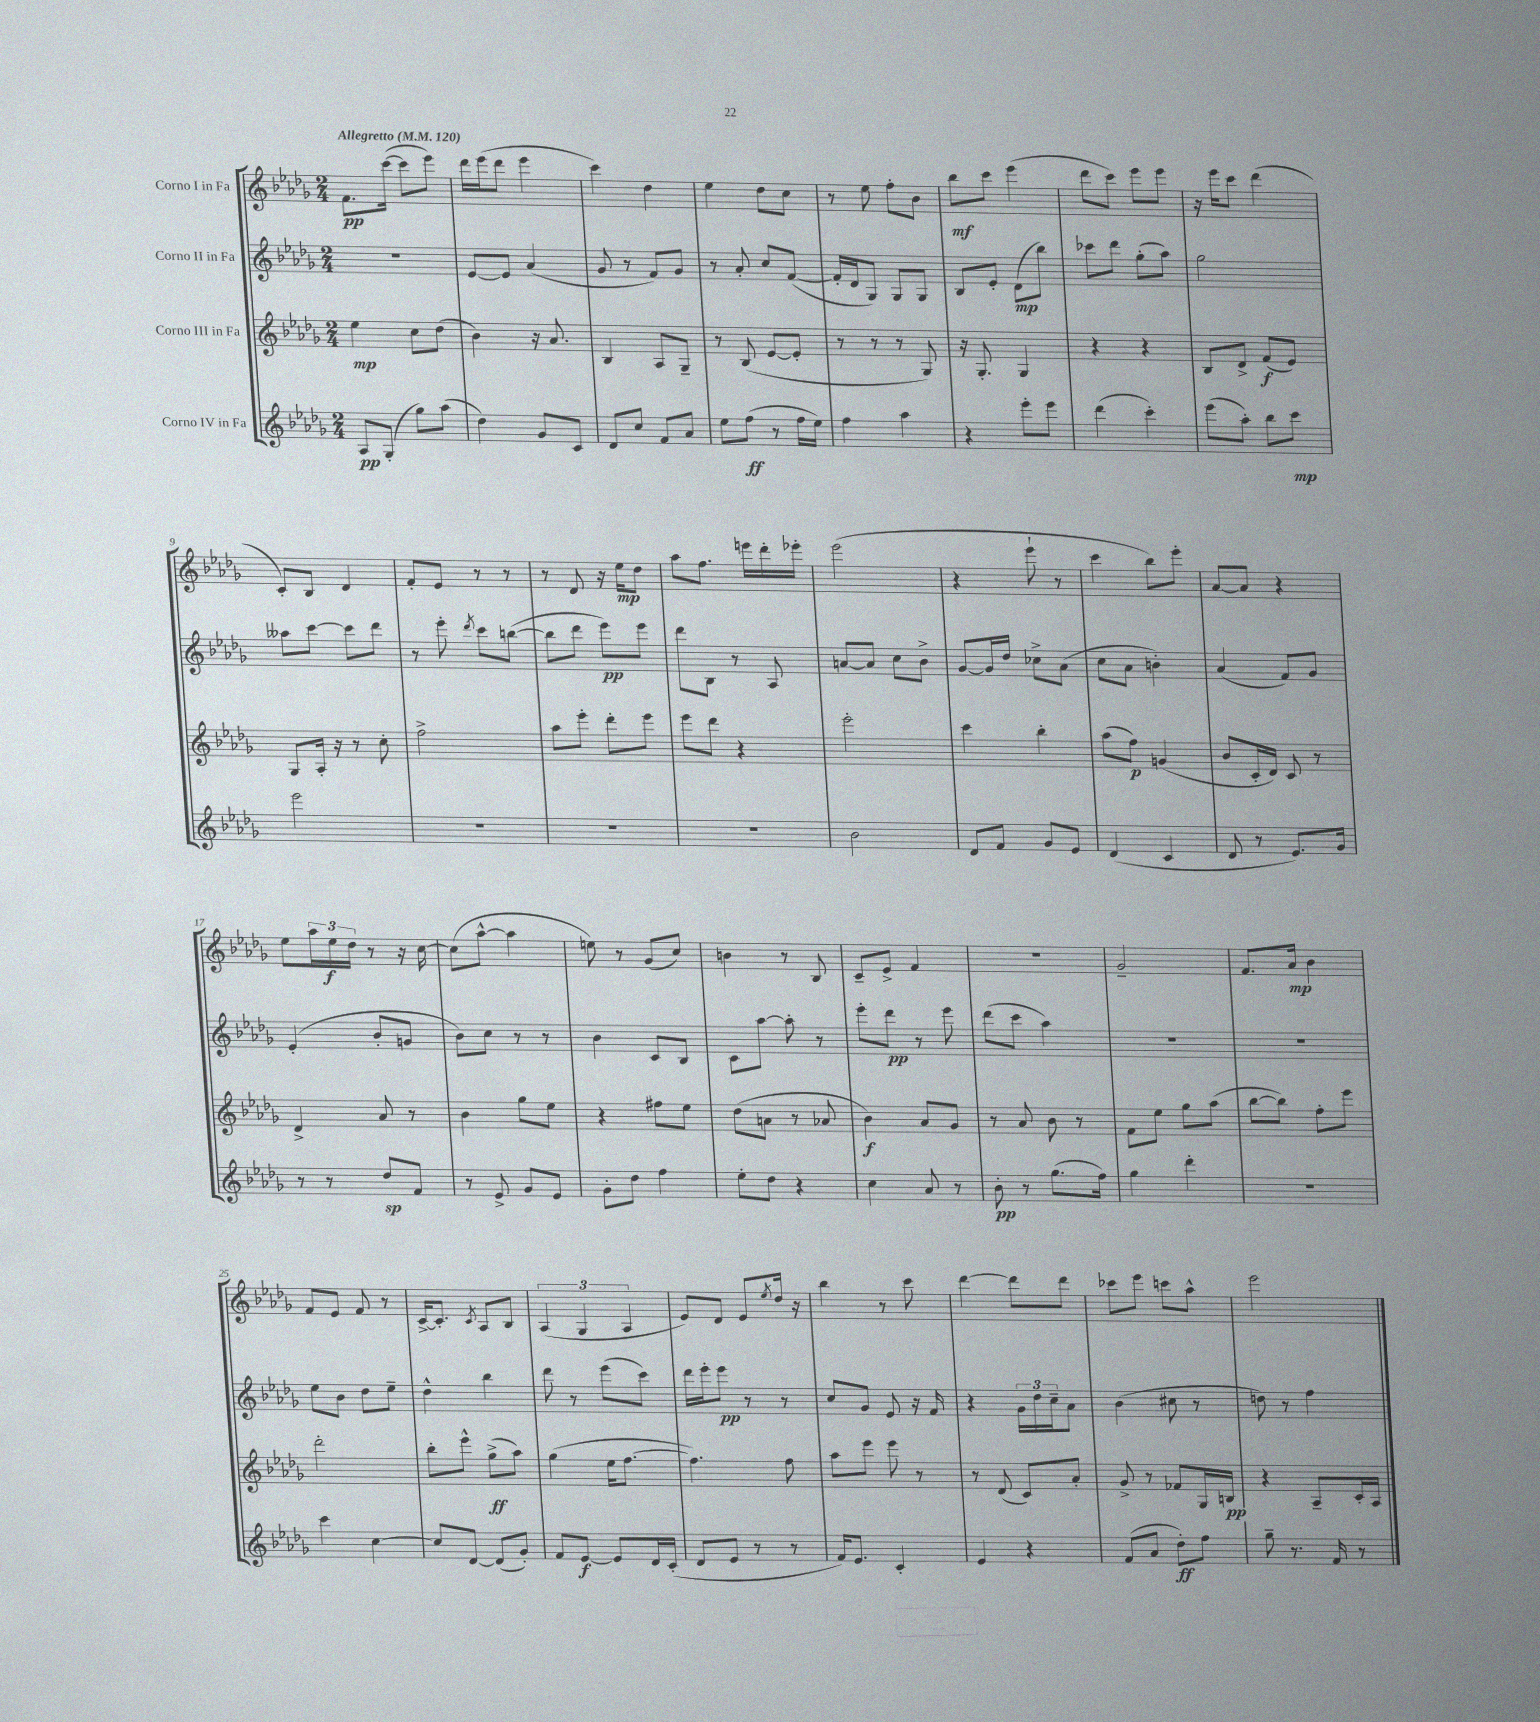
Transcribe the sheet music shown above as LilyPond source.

<<
\new StaffGroup <<
\new Staff = "s0" \with { instrumentName = "Corno I in Fa" } {
    \clef treble \key des \major \numericTimeSignature \time 2/4 \tempo "Allegretto" 4 = 120
    f'8.\pp c'''16~( c'''8 ees'''8) |
    des'''16 ees'''16( des'''8 ees'''4 |
    c'''4) des''4 |
    ees''4 des''8 c''8 |
    r8 ees''8 f''8-. bes'8 |
    bes''8\mf c'''8 ees'''4( |
    des'''8 c'''8) ees'''8 ees'''8 |
    r16 ees'''16 c'''8 des'''4( |
    c'8-.) bes8 des'4 |
    f'8-. ees'8 r8 r8 |
    r8 des'8 r16 ees''16\mp des''8 |
    aes''8 f''8. e'''16 des'''16-. ees'''16-. |
    ees'''2( |
    r4 ees'''8-! r8 |
    c'''4 bes''8) ees'''8-. |
    aes'8~ aes'8 r4 |
    ees''8 \tuplet 3/2 { aes''16 ees''16\f des''16 } r8 r16 c''16~ |
    c''8( aes''8~-^ aes''4 |
    e''8) r8 ges'8( c''8) |
    b'4 r8 bes8 |
    c'8-- ees'8-> f'4 |
    R2 |
    ges'2-- |
    f'8. aes'16\mp bes'4 |
    f'8 ees'8 f'8 r8 |
    c'16~-> c'8.-. \acciaccatura { c'8 } aes8 bes8 |
    \tuplet 3/2 { aes4( ges4 aes4 } |
    ees'8) des'8 ees'8 \acciaccatura { ees''8 } des''16 r16 |
    bes''4 r8 c'''8 |
    des'''4~ des'''8 des'''8 |
    ces'''8 ees'''8 c'''8 aes''8-^ |
    ees'''2 \bar "|." |
}
\new Staff = "s1" \with { instrumentName = "Corno II in Fa" } {
    \clef treble \key des \major \numericTimeSignature \time 2/4
    r2 |
    ees'8~ ees'8 aes'4( |
    ges'8 r8 f'8) ges'8 |
    r8 aes'8-. c''8 f'8~( |
    f'16-. des'16 ges8) ges8 ges8 |
    bes8 ees'8-. des'8\mp( bes''8) |
    ces'''8 des'''8 ges''8-.( aes''8) |
    ges''2 |
    aeses''8 c'''8~ c'''8 des'''8 |
    r8 ees'''8-. \acciaccatura { des'''8 } c'''8 b''8~( |
    b''8 des'''8 ees'''8\pp) ees'''8 |
    des'''8 bes8 r8 aes8 |
    a'8~ a'8 c''8 bes'8-> |
    ges'8~ ges'16 des''16 ces''8-> aes'8( |
    c''8 aes'8 b'4-.) |
    aes'4( f'8) ges'8 |
    ees'4-.( bes'8-. g'8 |
    bes'8) c''8 r8 r8 |
    bes'4 c'8 bes8 |
    c'8 aes''8~ aes''8-. r8 |
    ees'''8-. des'''8\pp r8 ees'''8 |
    des'''8( c'''8 aes''4) |
    R2 |
    R2 |
    ees''8 bes'8 des''8 ees''8-- |
    des''4-^ bes''4 |
    des'''8 r8 ees'''8( c'''8) |
    des'''16 ees'''16-. ees'''8\pp r8 r8 |
    c''8 ges'8 ees'8 r16 f'16 |
    r4 \tuplet 3/2 { ges'16 des''16 c''16-- } aes'8 |
    bes'4( cis''8 r8 |
    d''8) r8 f''4 \bar "|." |
}
\new Staff = "s2" \with { instrumentName = "Corno III in Fa" } {
    \clef treble \key des \major \numericTimeSignature \time 2/4
    ees''4\mp c''8 des''8( |
    bes'4) r16 aes'8. |
    bes4 aes8 ges8-- |
    r8 bes8( ees'8~ ees'8-. |
    r8 r8 r8 ges8) |
    r16 ges8.-. ges4 |
    r4 r4 |
    bes8 des'8-> f'8\f( ees'8) |
    ges8 aes16-. r16 r8 c''8-. |
    f''2-> |
    aes''8 ees'''8-. des'''8-. ees'''8 |
    ees'''8 des'''8 r4 |
    ees'''2-. |
    c'''4 bes''4-. |
    aes''8( f''8\p) g'4( |
    bes'8 c'16-. des'16) c'8 r8 |
    des'4-> aes'8 r8 |
    bes'4 ges''8 ees''8 |
    r4 fis''8 ees''8 |
    des''8( a'8 r8 aes'8 |
    bes'4\f) aes'8 ges'8 |
    r8 aes'8 bes'8 r8 |
    f'8 ees''8 ges''8 aes''8( |
    bes''8~ bes''8) f''8-. ees'''8 |
    des'''2-. |
    bes''8-. ees'''8-^ ges''8->\ff( aes''8) |
    ges''4( ees''16 f''8.~ |
    f''4.) f''8 |
    aes''8 ees'''8 ees'''8 r8 |
    r8 des'8( c'8) aes'8-. |
    ges'8-> r8 fes'8 ges16 b16\pp |
    r4 aes8-- c'16-. aes16 \bar "|." |
}
\new Staff = "s3" \with { instrumentName = "Corno IV in Fa" } {
    \clef treble \key des \major \numericTimeSignature \time 2/4
    aes8\pp ges8-.( ges''8) aes''8( |
    des''4) ges'8 c'8 |
    des'8 c''8 f'8 aes'8 |
    ees''8 f''8\ff( r8 f''16 ees''16) |
    f''4 aes''4 |
    r4 ees'''8-. ees'''8 |
    des'''4( c'''4-.) |
    ees'''8( aes''8-.) bes''8 c'''8\mp |
    ees'''2 |
    R2 |
    R2 |
    R2 |
    bes'2 |
    des'8 f'8 ges'8 ees'8 |
    des'4( c'4 |
    des'8 r8 ees'8.) ges'16 |
    r8 r8 des''8\sp f'8 |
    r8 ees'8-> ges'8 ees'8 |
    ges'8-. des''8 f''4 |
    ees''8-. des''8 r4 |
    c''4 aes'8 r8 |
    bes'8-.\pp r8 ges''8.( f''16) |
    ges''4 des'''4-. |
    R2 |
    c'''4 c''4~ |
    c''8 des'8~ des'8( ges'8-.) |
    f'8 ees'8~\f ees'8 des'16 c'16-.( |
    des'8 ees'8 r8 r8 |
    f'16) ees'8. c'4-. |
    ees'4 r4 |
    f'8( aes'8 des''8-.\ff) f''8 |
    ges''8-- r8. f'16 r8 \bar "|." |
}
>>
>>
